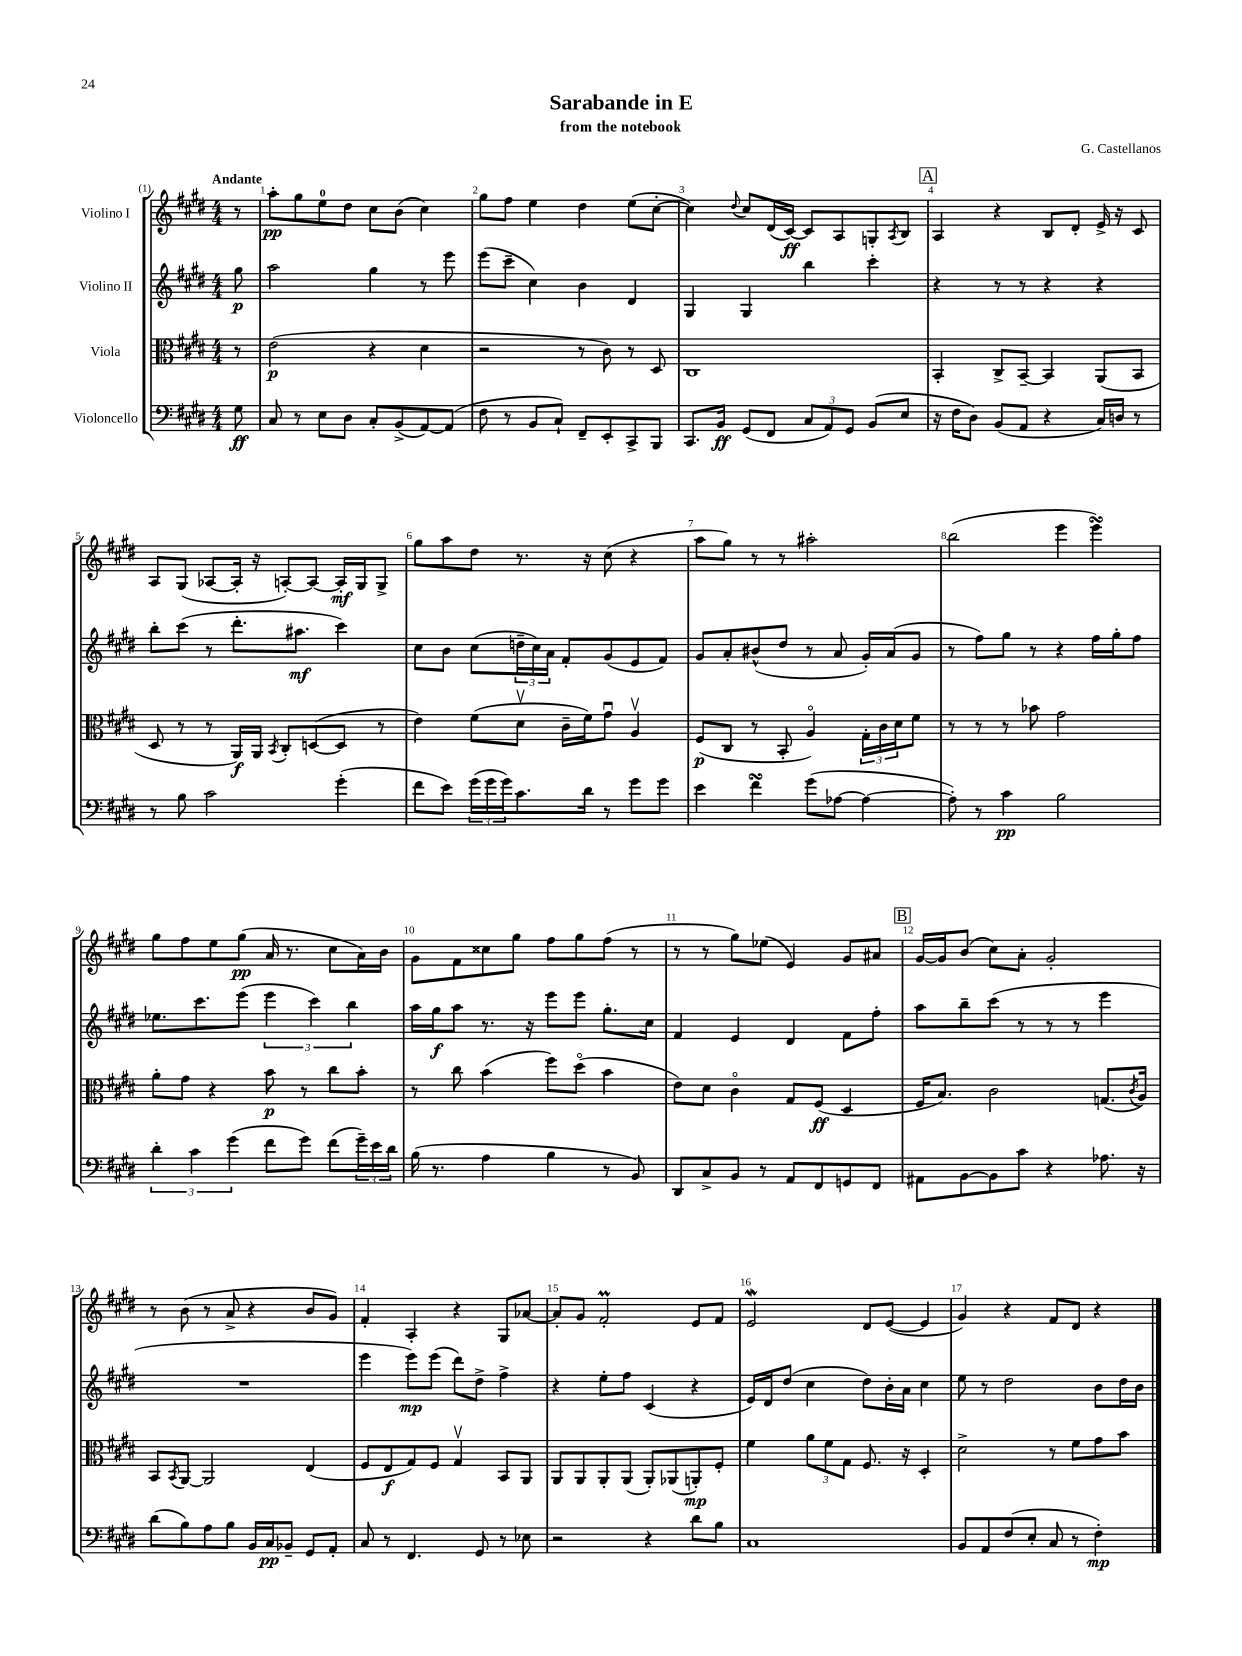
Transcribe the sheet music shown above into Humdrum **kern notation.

**kern	**kern	**kern	**kern
*staff4	*staff3	*staff2	*staff1
*clefF4	*clefC3	*clefG2	*clefG2
*k[f#c#g#d#]	*k[f#c#g#d#]	*k[f#c#g#d#]	*k[f#c#g#d#]
*M4/4	*M4/4	*M4/4	*M4/4
8G#	8r	8gg#	8r
=	=	=	=
8C#	(2e	2aa	8aa'
8r	.	.	8gg#
8E	.	.	8ee
8D#	.	.	8dd#
8C#'	4r	4gg#	8cc#
(8BB^	.	.	(8b
[8AA)	4d#	8r	4cc#)
(8AA]	.	8eee	.
=	=	=	=
8F#	2r	(8eee	8gg#
8r	.	8ccc#~	8ff#
8BB	.	4cc#)	4ee
8C#`)	.	.	.
8FF#~	8r	4b	4dd#
8EE'	8c#)	.	.
8CC#^	8r	4d#	(8ee
8BBB	8D#	.	[8cc#'
=	=	=	=
8.CC#	1C#	4G#	4cc#])
16BB	.	.	.
.	.	.	8qqdd#
(8GG#	.	4G#	8cc#
8FF#	.	.	(16d#
.	.	.	[16c#)
12C#	.	4bb	8c#]
12AA)	.	.	.
.	.	.	8A
12GG#	.	.	.
(8BB	.	4ccc#'	8G'
.	.	.	8qA
8E	.	.	8B
=	=	=	=
16r	4BB'	4r	4A
16F#	.	.	.
8D#)	.	.	.
(8BB	8C#^	8r	4r
8AA	[8BB~	8r	.
4r	4BB]	4r	8B
.	.	.	8d#'
16C#)	(8AA	4r	16e^
16D	.	.	16r
8r	8BB	.	8c#
=	=	=	=
8r	8D#	8bb'	8A
8B	8r	(8ccc#	(8G#
2c#	8r	8r	[8A-
.	16AA)	8.ddd#'	16A-']
.	16AA	.	16r
.	8qBB	.	.
.	8C#'	.	[8A')
.	.	8.aa#	.
.	([8D	.	8A_
(4g#'	8D]	4ccc#)	16A']
.	.	.	16G#
.	8r	.	8G#^
=	=	=	=
8f#	4e)	8cc#	8gg#
8e)	.	8b	8aa
(24g#	(8f#	(8cc#	8dd#
24g#	.	.	.
24g#)	.	.	.
8.c#	8d#v	24dd~	8.r
.	.	24cc#)	.
.	.	24a	.
.	16c#~	8f#'	.
16d#	16f#)	.	16r
8r	8g#u	(8g#	(8cc#
8g#	4Av	8e	4r
8g#	.	8f#)	.
=	=	=	=
4e	(8F#	8g#	8aa
.	8C#	8a'	8gg#)
4f#	8r	(8b#^^	8r
.	8BB'	8dd#	8r
(8g#	4Ao)	8r	2aa#'
[8A-	.	8a	.
4A-_	24G#'	16g#')	.
.	24c#	.	.
.	.	(16a	.
.	24d#	.	.
.	8f#	8g#	.
=	=	=	=
8A-'])	8r	8r	(2bb
8r	8r	8ff#)	.
4c#	8r	8gg#	.
.	8b-	8r	.
2B	2g#	4r	4eee
.	.	16ff#	4eee)
.	.	16gg#'	.
.	.	8ff#	.
=	=	=	=
6d#'	8a'	8.ee-	8gg#
.	8g#	.	8ff#
6c#	.	.	.
.	.	8.ccc#	.
.	4r	.	8ee
(6g#	.	.	.
.	.	(8eee	(8gg#
8f#	8b	6eee	16a
.	.	.	8.r
8g#)	8r	.	.
.	.	6ccc#)	.
(8f#	8cc#	.	8cc#
.	.	6bb	.
24g#~)	8b'	.	16a)
24e	.	.	.
.	.	.	16b
24d#	.	.	.
=	=	=	=
(16B	8r	16aa	8g#
8.r	.	16gg#	.
.	8cc#	8aa	8f#
4A	(4b	8.r	8cc##
.	.	.	8gg#
.	.	16r	.
4B	8ff#)	8eee	8ff#
.	(8dd#o	8eee	8gg#
8r	4b	8.gg#'	(8ff#
8BB)	.	.	8r
.	.	16cc#	.
=	=	=	=
8DD#	8e)	4f#	8r
8C#^	8d#	.	8r
8BB	4c#o	4e	8gg#)
8r	.	.	(8ee-
8AA	8G#	4d#	4e)
8FF#	(8F#	.	.
8GG	4D#	8f#	8g#
8FF#	.	8ff#'	8a#
=	=	=	=
8AA#	16F#	8aa	[16g#
.	8.B)	.	16g#]
[8BB	.	8bb~	(8b
8BB]	2c#	(8ccc#	8cc#)
8c#	.	8r	8a'
4r	.	8r	2g#'
.	.	8r	.
8.A-	(8.G	4eee	.
.	8qc#	.	.
16r	16A)	.	.
=	=	=	=
(8d#	8BB	1r	8r
.	8qBB	.	.
8B)	[8AA	.	(8b
8A	2AA]	.	8r
8B	.	.	8a^
16BB	.	.	4r
16C#	.	.	.
8BB-~	.	.	.
8GG#	(4E	.	8b
8AA'	.	.	8g#)
=	=	=	=
8C#	8F#	4eee	4f#'
8r	8E	.	.
4.FF#	8G#)	8eee)	4A'
.	8F#	(8eee	.
.	4G#v	8ddd#)	4r
8GG#	.	8dd#^	.
8r	8BB	4ff#^	8G#
8E-	8AA	.	[8a-
=	=	=	=
2r	8AA	4r	8a-']
.	8AA	.	8g#
.	8AA'	8ee'	2f#'
.	(8AA	8ff#	.
4r	8AA')	(4c#	.
.	(8AA-	.	.
8d#	8AA')	4r	8e
8B	8F#'	.	8f#
=	=	=	=
1C#	4f#	16e)	2e
.	.	16d#	.
.	.	(8dd#	.
.	12a	4cc#	.
.	12f#	.	.
.	12G#	.	.
.	8.F#	8dd#)	8d#
.	.	16b'	([8e
.	16r	16a	.
.	4D#'	4cc#	4e]
=	=	=	=
8BB	2d#^	8ee	4g#)
8AA	.	8r	.
(8F#	.	2dd#	4r
8E'	.	.	.
8C#	8r	.	8f#
8r	8f#	.	8d#
4F#')	8g#	8b	4r
.	8b	16dd#	.
.	.	16b	.
==	==	==	==
*-	*-	*-	*-
